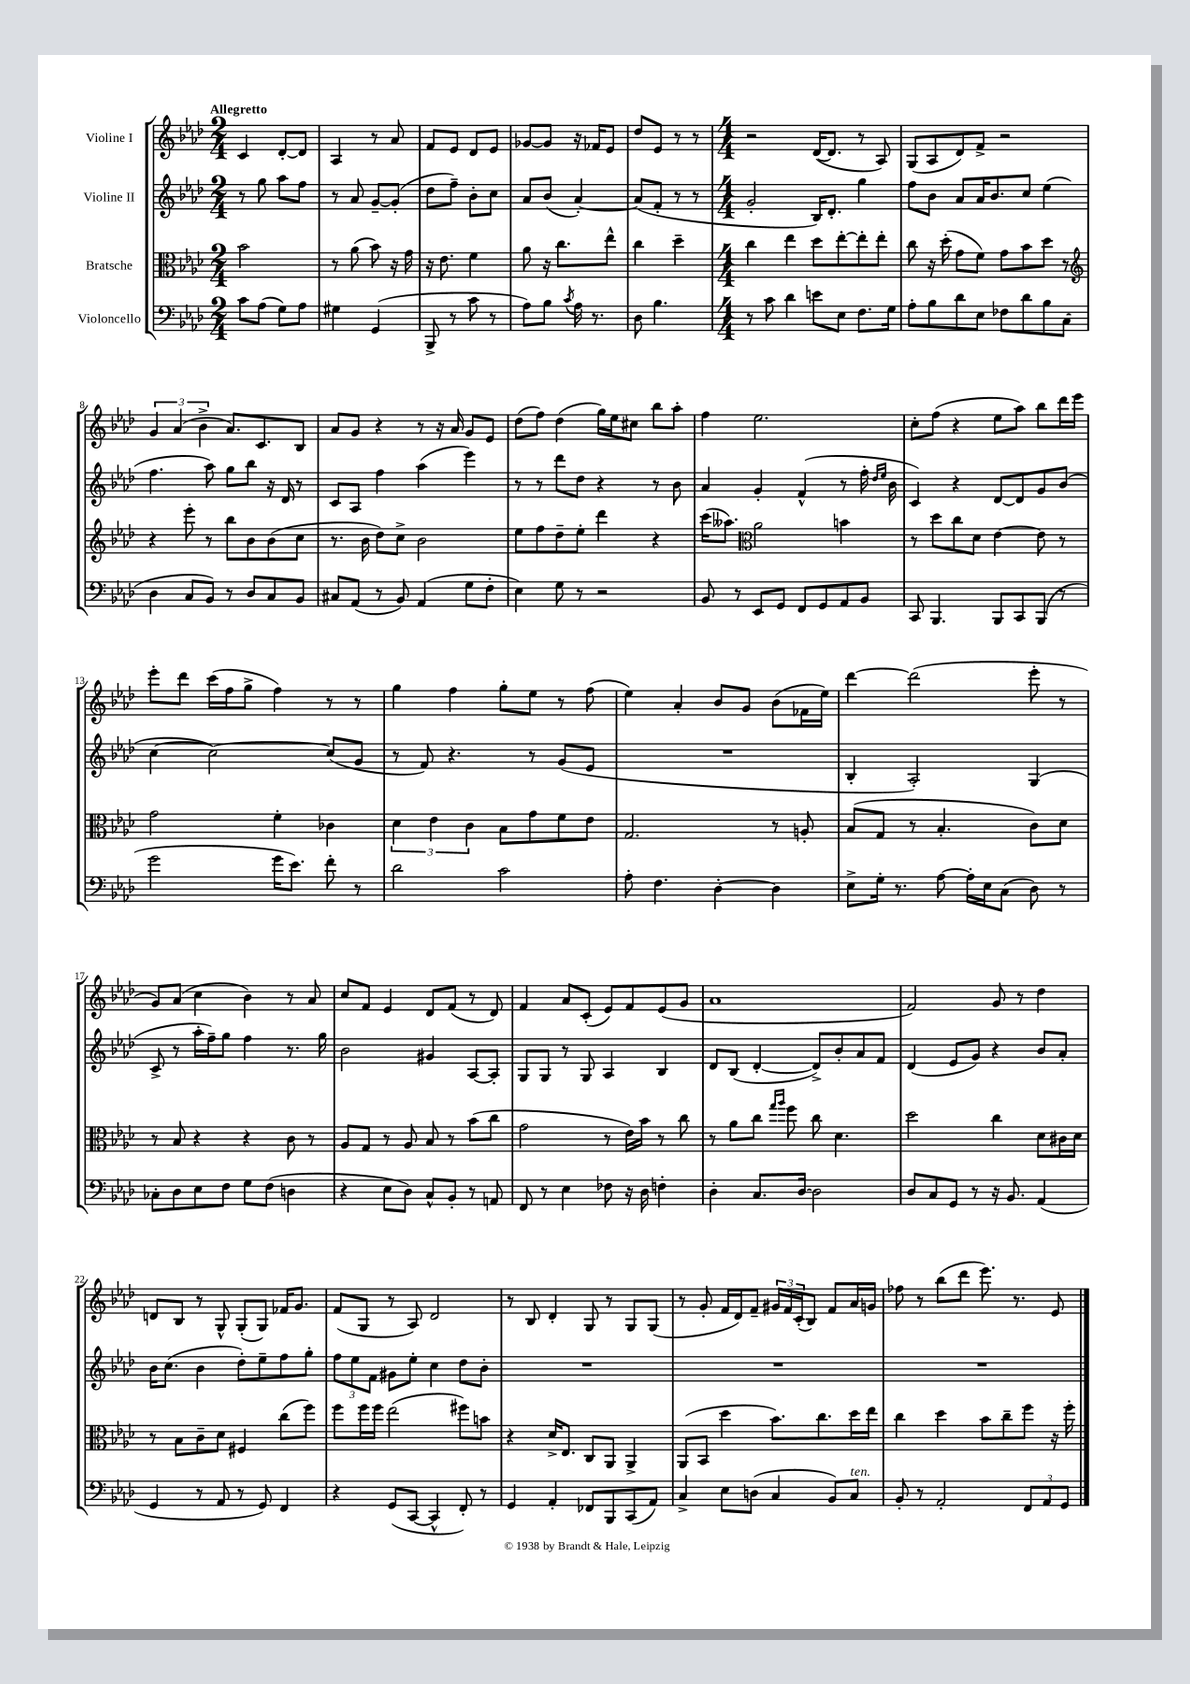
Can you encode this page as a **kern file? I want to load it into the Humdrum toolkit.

**kern	**kern	**kern	**kern
*staff4	*staff3	*staff2	*staff1
*clefF4	*clefC3	*clefG2	*clefG2
*k[b-e-a-d-]	*k[b-e-a-d-]	*k[b-e-a-d-]	*k[b-e-a-d-]
*M2/4	*M2/4	*M2/4	*M2/4
8c\L	2b-\	8r	4c/
(8A-\J	.	8gg\	.
8G\L)	.	8aa-\L	[8d-'/L
8A-\J	.	8ff\J	8d-/]J
=	=	=	=
4G#\	8r	8r	4A-/
.	(8a-\	8a-/	.
(4GG/	8b-\)	[8g~/L	8r
.	16r	(8g'/]J	8a-/
.	16g\	.	.
=	=	=	=
8BBB-^/	16r	8dd-\L	8f/L
.	8.e-\	.	.
8r	.	8ff~\J)	8e-/J
8c\	4f\	8b-'\L	8d-/L
8r	.	8cc\J	8e-/J
=	=	=	=
8A-\L)	8a-\	8a-/L	[8g-/L
8B-\J	16r	(8b-/J	8g-/]J
.	8.cc\L	.	.
8qc/	.	.	.
16A-\	.	[4a-'/)	16r
8.r	.	.	16f-/LK
.	8ee-^^\J	.	8e-/J
=	=	=	=
8D-\	4cc\	(8a-/]L	8dd-/L
4.B-\	.	8f'/J	8e-/J
.	4dd-~\	8r	8r
.	.	8r	8r
=	=	=	=
*M4/4	*M4/4	*M4/4	*M4/4
8r	4cc\	2g'/	2r
8c\	.	.	.
4d-\	4ee-\	.	.
8e\L	8dd-\L	16B-/LK)	([16d-/LK
.	.	8.d-'/J	8.d-/]J
8E-\J	[8ee-'\	.	.
8.F\L	8ee-'\]	4gg\	8r
.	8ee-'\J	.	8A-/)
16G\Jk	.	.	.
=	=	=	=
8A-'\L	8cc\	8ff\L	(8G/L
8B-\	16r	8b-\J	8A-/
.	(16dd-'\	.	.
8d-\	8g\L	8a-/L	8d-/)
8E-\J	8f\J)	16a-/K	8f^/J
.	.	8.b-/	.
8F-\L	8g\L	.	2r
8d-\	8b-\	8cc/J	.
8B-\	8dd-\J	(4ee-\	.
(8C\J	8r	.	.
=	=	=	=
*	*clefG2	*	*
4D-\	4r	4.ff\	6g/
.	.	.	(6a-/
8C/L	8eee-'\	.	.
.	.	.	6b-^\
8BB-/J)	8r	8aa-\)	.
8r	8bb-\L	8gg\L	8.a-/L)
8D-/L	8b-\	8bb-\J	.
.	.	.	8.c/
8C/	(8b-\	16r	.
.	.	16d-/	.
8BB-/J	8cc\J	8r	8B-/J
=	=	=	=
8C#/L	8.r	8c/L	8a-/L
(8AA-/J	.	8A-/J	8g/J
.	16b-\	.	.
8r	8dd-\L)	4ff\	4r
8BB-/)	8cc^\J	.	.
(4AA-/	2b-\	(4aa-\	8r
.	.	.	16r
.	.	.	16a-/
8G\L	.	4eee-\)	8g/L
8F'\J	.	.	8e-/J
=	=	=	=
4E-\)	8ee-\L	8r	(8dd-\L
.	8ff\	8r	8ff\J)
8G\	8dd-~\	8ddd-\L	(4dd-\
8r	8ee-'\J	8dd-\J	.
2r	4ddd-\	4r	16gg\LL)
.	.	.	16ee-\J
.	.	.	8cc#\J
.	4r	8r	8bb-\L
.	.	8b-\	8aa-'\J
=	=	=	=
8BB-/	(16ccc\LK	4a-/	4ff\
.	8.aa--\J)	.	.
8r	.	.	.
*	*clefC3	*	*
8EE-/L	2a-\	4g'/	2.ee-\
8GG/J	.	.	.
8FF/L	.	(4f^^/	.
8GG/	.	.	.
8AA-/	4b\	8r	.
8BB-/J	.	16ff'\	.
.	.	16qqdd-/LL	.
.	.	16qqee-/JJ	.
.	.	16b-\	.
=	=	=	=
8CC/	8r	4c/)	8cc'\L
4.BBB-/	8dd-\L	.	(8ff\J
.	8cc\	4r	4r
.	8d-\J	.	.
8BBB-/L	[4e-\	[8d-/L	8ee-\L
8CC/	.	8d-/]	8aa-\J)
(8BBB-/J	8e-\]	8g/	8bb-\L
8r	8r	(8b-/J	16ddd-\L
.	.	.	16eee-\JJ
=	=	=	=
2g\	2g\	[4cc\	8eee-'\L
.	.	.	8ddd-\J
.	.	2cc\_)	(16ccc\LL
.	.	.	16ff\J
.	.	.	8gg^\J
16g\LK	4f'\	.	4ff\)
8.e-\J)	.	.	.
8f'\	4c-\	(8cc/]L	8r
8r	.	8g/J	8r
=	=	=	=
2d-\	6d-\	8r	4gg\
.	.	8f/)	.
.	6e-\	.	.
.	.	4.r	4ff\
.	6c\	.	.
2c\	8B-\L	.	8gg'\L
.	8g\	8r	8ee-\J
.	8f\	(8g/L	8r
.	8e-\J	8e-/J	(8ff\
=	=	=	=
8A-'\	2.G/	1r	4ee-\)
4.F\	.	.	.
.	.	.	4a-'/
[4D-'\	.	.	8b-/L
.	.	.	8g/J
4D-\]	8r	.	(8b-\L
.	8A'/	.	16f-\L
.	.	.	16ee-\JJ)
=	=	=	=
8E-^\L	(8B-/L	4B-'/	[4ddd-\
16G'\Jk	8G/J	.	.
8.r	.	.	.
.	8r	2A-'/)	(2ddd-\]
[8A-\	4.B-'/	.	.
16A-'\]LL	.	.	.
16E-\J	.	.	.
(8C\J	.	.	.
8D-\)	8c\L)	(4G/	8eee-'\
8r	8d-\J	.	8r
=	=	=	=
8C-'\L	8r	8c^/	8g/L)
8D-\	8B-/	8r	(8a-/J
8E-\	4r	16aa-'\LL	4cc\
.	.	16ff~\J)	.
8F\J	.	8gg\J	.
8G\L	4r	4ff\	4b-\)
(8F\J	.	.	.
4D\	8c\	8.r	8r
.	8r	.	8a-/
.	.	16gg\	.
=	=	=	=
4r	8A-/L	2b-\	8cc/L
.	8G/J	.	8f/J
8E-\L	8r	.	4e-/
8D-\J)	8A-/	.	.
8C^^/L	8B-/	4g#/	8d-/L
8BB-'/J	8r	.	(8f/J
8r	(8b-\L	[8A-/L	8r
8AA/	8cc\J	8A-'/]J	8d-/)
=	=	=	=
8FF/	2g\	8G/L	4f/
8r	.	8G/J	.
4E-\	.	8r	8a-/L
.	.	8G/	(8c'/J
8F-\	8r	4A-/	8e-/L)
16r	16e-\LL)	.	8f/
16D-\	16b-\JJ	.	.
4F'\	8r	4B-/	(8e-/
.	8cc\	.	8g/J
=	=	=	=
4D-'\	8r	8d-/L	1a-
.	8a-\L	(8B-/J	.
8.C/L	8cc\J	[4d-'/	.
.	16qqgg/LL	.	.
.	16qqaa-/JJ	.	.
.	8ff\	.	.
[16D-/Jk	.	.	.
2D-\]	8cc\	8d-^/]L)	.
.	4.d-\	8b-'/	.
.	.	8a-/	.
.	.	8f/J	.
=	=	=	=
8D-/L	2dd-\	(4d-/	2f/)
8C/	.	.	.
8GG/J	.	8e-/L	.
8r	.	8g/J)	.
16r	4cc\	4r	8g/
8.BB-/	.	.	.
.	.	.	8r
(4AA-/	8d-\L	8b-/L	4dd-\
.	16c#\L	8a-'/J	.
.	16d-\JJ	.	.
=	=	=	=
4GG/	8r	16b-\LK	8d/L
.	.	(8.cc\J	.
.	8B-\L	.	8B-/J
8r	8c~\	4b-\	8r
8AA-/	8d-\J	.	8G^^/
8r	4F#/	8dd-'\L)	(8G'/L
8GG/)	.	8ee-~\	8G/J)
4FF/	(8cc\L	8ff\	16f-/LK
.	.	.	8.g/J
.	8ff\J)	8gg'\J	.
=	=	=	=
4r	8ff\L	12ff\L	(8f/L
.	.	12ee-\	.
.	16ff\L	.	8G/J
.	.	12f\J	.
.	16ff\JJ	.	.
(8GG/L	(2ee-\	8g#\L	8r
[8CC/J	.	8ee-'\J	8A-/)
4CC^^/]	.	4cc\	2d-/
8FF'/)	8ff#\L)	8dd-\L	.
8r	8b\J	8b-'\J	.
=	=	=	=
4GG/	4r	1r	8r
.	.	.	8B-/
4AA-'/	16d-^/LK	.	4d-'/
.	8.E-/J	.	.
8FF-/L	8C/L	.	8G/
8BBB-/	8AA-/J	.	8r
(8CC/	4AA-^/	.	8G/L
8AA-/J)	.	.	(8G/J
=	=	=	=
4C^/	(8AA-/L	1r	8r
.	8BB-/J	.	8g'/
8E-\L	4dd-\	.	16f/LL
.	.	.	16d-/J)
(8D\J	.	.	8f~/J
4C/	8.b-\L)	.	24g#/LL
.	.	.	24f/
.	.	.	(24c'/J
.	.	.	8B-/J)
.	8.cc\	.	.
8BB-/L)	.	.	8f/L
8C/J	16dd-\L	.	16a-/L
.	16ee-\JJ	.	16g/JJ
=	=	=	=
8BB-'/	4cc\	1r	8ff-\
8r	.	.	8r
2AA-'/	4dd-\	.	(8bb-\L
.	.	.	8ddd-\J
.	8b-\L	.	8.eee-\)
.	8cc~\	.	.
.	.	.	8.r
12FF/L	8ff\J	.	.
12AA-/	.	.	.
.	16r	.	8e-/
12GG/J	.	.	.
.	16ff'\	.	.
==	==	==	==
*-	*-	*-	*-
